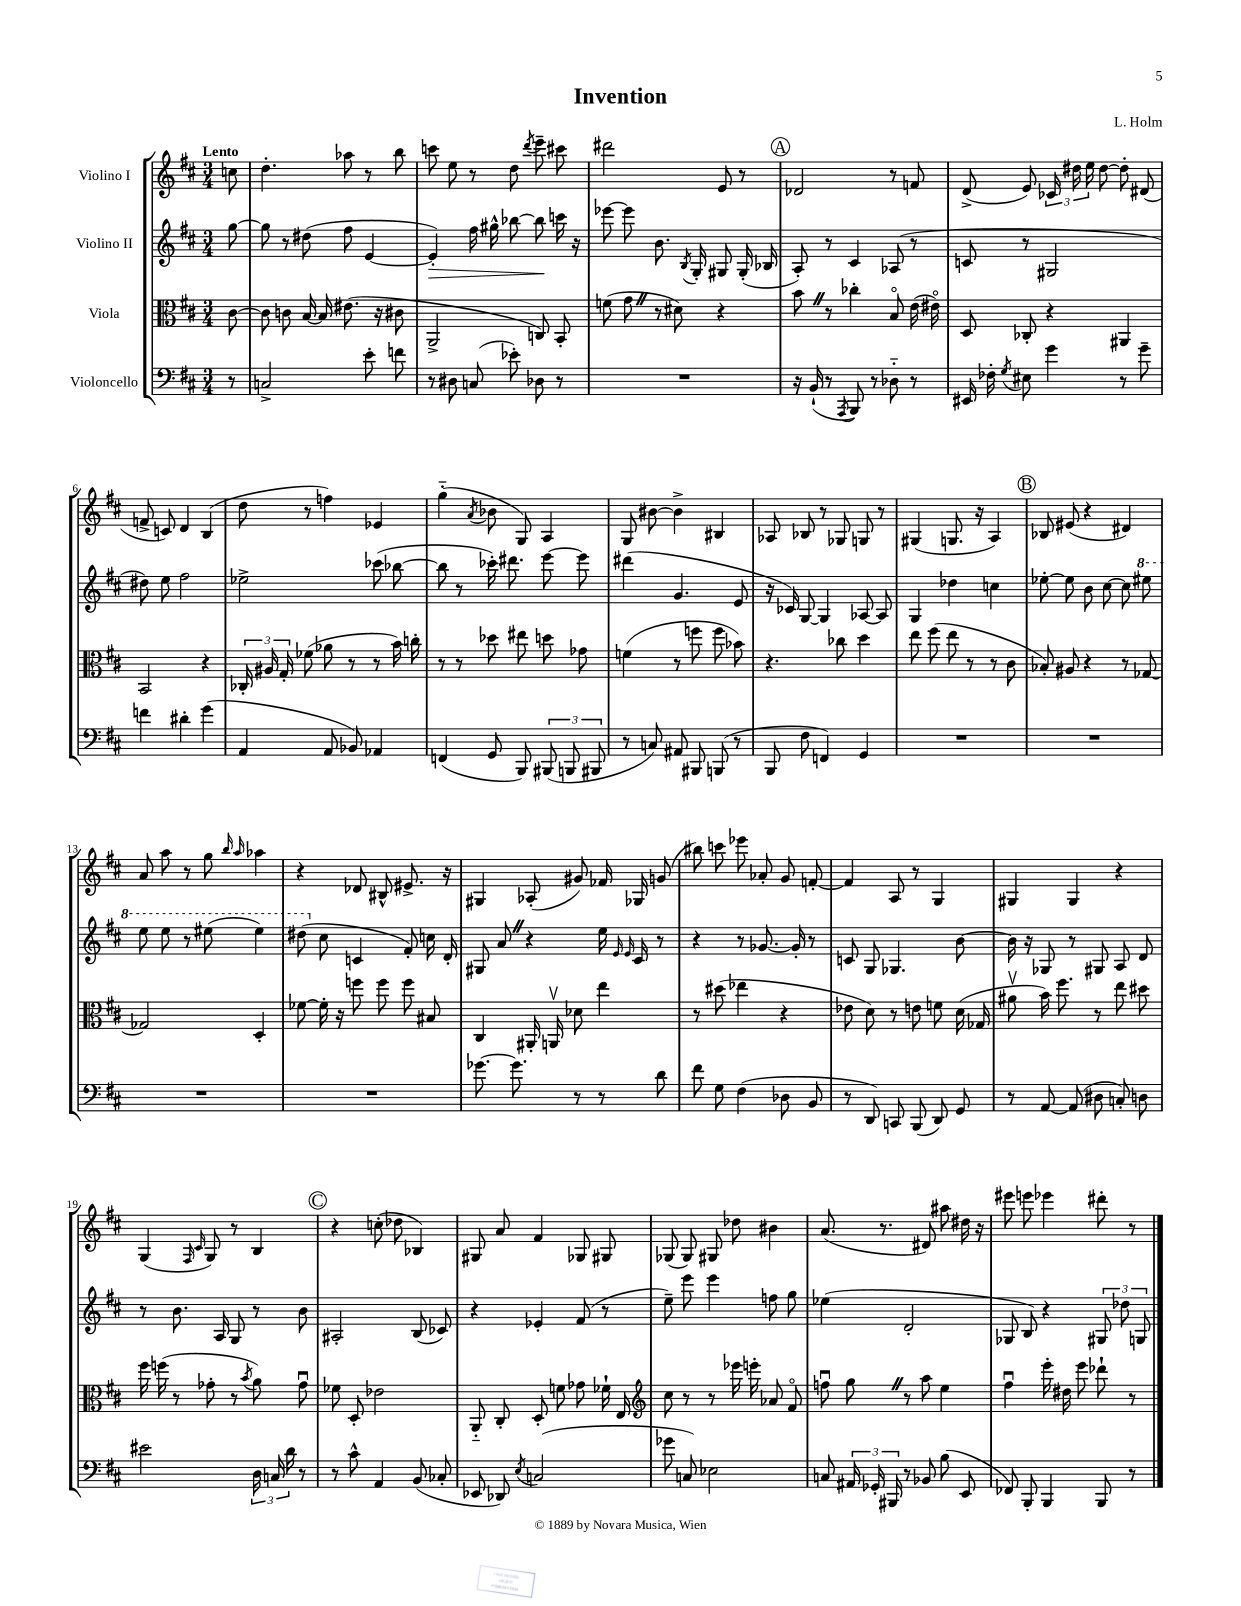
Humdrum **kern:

**kern	**kern	**kern	**dynam	**kern
*part4	*part3	*part2	*part2	*part1
*staff4	*staff3	*staff2	*staff2	*staff1
*I"Violoncello	*I"Viola	*I"Violino II	*	*I"Violino I
*clefF4	*clefC3	*clefG2	*	*clefG2
*k[f#c#]	*k[f#c#]	*k[f#c#]	*	*k[f#c#]
*M3/4	*M3/4	*M3/4	*	*M3/4
=	=	=	=	=
!	!	!	!	!LO:TX:a:B:t=Lento
8r	[8c#\	[8gg\	.	8ccn\
=1	=1	=1	=1	=1
2Cn^/	8c#\]	8gg\]	.	4.dd'\
.	8cn\	8r	.	.
.	[16B/	(8dd#X\	.	.
.	16B/]	.	.	.
.	(8.e#X\	8ff#\	.	8aa-X\
8e'\	.	[4e/	.	8r
.	16r	.	.	.
8fn\	8c#X\	.	.	8bb\
=2	=2	=2	=2	=2
!	!	!	!LO:HP:b	!
8r	2AA^/	4e'/])	>	8cccn\
8D#X\	.	.	.	8ee\
(8Cn/	.	16ff#\	.	8r
.	.	16gg#X^^\	.	.
8e-X'\)	.	[8bb-X\	.	8dd\
.	.	.	.	8qddd/
8D-X\	8Cn/)	8bb-\]	.	8eee~\
8r	8BB'/	16cccn\	]	8ccc#X\
.	.	16r	.	.
=3	=3	=3	=3	=3
2.r	(8fn\	[8eee-X\	.	2ddd#X\
.	8gZ\	8eee-\]	.	.
.	8r	8.b\	.	.
.	8d#X\)	.	.	.
.	.	8qB/	.	.
.	.	16G'/	.	.
.	4r	8G#X/	.	8e/
.	.	(16G#'/	.	8r
.	.	16B-X/	.	.
!!LO:REH:place=s1:t=A
=4	=4	=4	=4	=4
16r	8bZ\	8A'/)	.	2d-X/
(16BB`/	.	.	.	.
8r	8r	8r	.	.
8qAAA/	.	.	.	.
8BBB/)	4cc-X'\	4c#/	.	.
8r	.	.	.	.
8D-X\	8B/	(8A-X/	.	8r
8r	(16e\	8r	.	8fn/
.	16e#X\)	.	.	.
=5	=5	=5	=5	=5
16EE#X/	8D/	8cn/	.	(8d^/
16F-X'\	.	.	.	.
8qG/	.	.	.	.
8E#X\	8C-X'/	8r	.	8e/)
4g\	4r	2G#X/	.	24c-X/
.	.	.	.	24dd#X\
.	.	.	.	24ee\
.	.	.	.	[8dd#\
8r	4AA#X/	.	.	8dd#'\]
8g~\	.	.	.	(8d#X/
!!LO:LB:g=z
=6	=6	=6	=6	=6
4fn\	2BB/	8dd#X\)	.	8fn^/
.	.	8ee\	.	8cn/)
4d#X'\	.	2ff#\	.	4d/
(4g\	4r	.	.	(4B/
=7	=7	=7	=7	=7
4AA/	24C-X'/	2ee-X^\	.	8dd\
.	24A#X/	.	.	.
.	24G'/	.	.	.
.	(8f-X\	.	.	8r
8AA/	8a-X\	.	.	4ffn\)
8BB-X/)	8r	.	.	.
4AA-X/	8r	(8ccc-X\	.	4e-X/
.	16b\)	[8bb-X\	.	.
.	16ccn'\	.	.	.
=8	=8	=8	=8	=8
(4FFn/	8r	8bb-\]	.	(4gg\
.	8r	8r	.	.
.	.	.	.	8qa/
8GG/	8dd-X\	16ccc-X'\)	.	8b-X\
.	.	8.ddd#X\	.	.
8BBB/)	8ee#X\	.	.	8G/)
(12BBB#X/	8ddn\	[8eee\	.	4A/
12BBBn/	.	.	.	.
.	8g-X\	8eee\]	.	.
12BBB#X/	.	.	.	.
=9	=9	=9	=9	=9
8r	(4fn\	(4ddd#X\	.	8G/
8Cn/)	.	.	.	[8b#X\
8AA#X/	8r	4.g/	.	4b#^\]
8BBB#X/	8ffn\	.	.	.
(8BBBn/	8ff\	.	.	4B#X/
8r	8b-X\)	8e/	.	.
=10	=10	=10	=10	=10
8BBB/	4.r	16r	.	8A-X/
.	.	16c-X/)	.	.
8F#\	.	[8G/	.	8B-X/
4FFn/)	.	4G/]	.	8r
.	8cc-X\	.	.	8G-X/
4GG/	4dd\	[8A-X/	.	8Gn/
.	.	8A-/]	.	8r
=11	=11	=11	=11	=11
2.r	8ee\	4G/	.	(4G#X/
.	(8ff#\	.	.	.
.	8ee\	4dd-X\	.	8.Gn/
.	8r	.	.	.
.	.	.	.	16r
.	8r	4ccn\	.	4A/)
.	8c#\	.	.	.
!!LO:REH:place=s1:t=B
=12	=12	=12	=12	=12
2.r	8B-X'/)	[8ee-X'\	.	8B-X/
.	8A#X/	8ee-\]	.	(8e#X/
.	4r	8b\	.	4r
.	.	[8cc#\	.	.
.	8r	8cc#\]	.	4d#X/)
*	*	*8va	*	*
.	[8G-X/	8eee#X\	.	.
!!LO:LB:g=z
=13	=13	=13	=13	=13
2.r	2G-X/]	8eee\	.	8a/
.	.	8eee\	.	8aa\
.	.	8r	.	8r
.	.	(8eee#X\	.	8gg\
.	.	.	.	16qqbb/
.	.	.	.	16qqaa/
.	4D'/	4eee#\)	.	4aa-X\
=14	=14	=14	=14	=14
2.r	[8f-X\	(8ddd#X\	.	4r
*	*	*X8va	*	*
.	16f-'\]	8cc#\	.	.
.	16r	.	.	.
.	8ffn\	4cn/	.	8d-X/
.	8ff\	.	.	8B#X^^/
.	8ff\	8f#'/)	.	8.e#X^/
.	8B#X/	16ccn\	.	.
.	.	16d'/	.	16r
=15	=15	=15	=15	=15
[8.g-X\	4C#/	8G#X/	.	4G#X/
.	.	8aZ/	.	.
8.g-\]	.	.	.	.
.	16AA#X'/	4r	.	(8A-X'/
.	16AAnv/	.	.	.
8r	8d-X\	.	.	8g#X/)
8r	4ee\	16ee\	.	16f-X/
.	.	16qqe/	.	.
.	.	16qqe/	.	.
.	.	16c#/	.	16G-X/
8d\	.	8r	.	(8gn/
=16	=16	=16	=16	=16
8f#\	8r	4r	.	8bb#X\)
8G\	(8dd#X\	.	.	8cccn\
(4F#\	4ee-X\	8r	.	8eee-X\
.	.	[8.g-X/	.	8a-X'/
8D-X\	4r	.	.	8g/
.	.	16g-'/]	.	.
8BB/	.	8r	.	[8fn'/
=17	=17	=17	=17	=17
8r	8e-X\	8cn/	.	4f/]
8DD/)	8d\)	8G/	.	.
8CCn/	8r	4.G-X/	.	8A/
(8BBB/	8en\	.	.	8r
8DD/)	8fn\	.	.	4G/
8GG/	(16d\	[8b\	.	.
.	16G-X/	.	.	.
=18	=18	=18	=18	=18
8r	8a#Xv\	16b\]	.	4G#X/
.	.	16r	.	.
[8AA/	16b\)	8G-X/	.	.
.	8.ff#\	.	.	.
(8AA/]	.	8r	.	4G#/
8D#X\	8r	8G#X/	.	.
8Cn'/)	8ee\	8A/	.	4r
8Dn\	8dd#X\	8d/	.	.
!!LO:LB:g=z
=19	=19	=19	=19	=19
2e#X\	16ff#\	8r	.	(4G/
.	(16ffn\	.	.	.
.	8r	8.b\	.	.
.	.	.	.	16qqF#/
.	.	.	.	16qqc#/
.	8g-X'\	.	.	8G/)
.	.	16A/	.	.
.	8r	8G/	.	8r
.	8qb/	.	.	.
24D\	8a\)	8r	.	4B/
24Cn/	.	.	.	.
24d\	.	.	.	.
8r	8g-u\	8b\	.	.
!!LO:REH:place=s1:t=C
=20	=20	=20	=20	=20
8r	8f-X\	2A#X'/	.	4r
8c#^^\	8D'/	.	.	.
4AA/	2e-X\	.	.	(8ccn'\
.	.	.	.	8dd-X\
(8BB/	.	(8B/	.	4B-X/)
8C-X'/	.	8c-X/)	.	.
=21	=21	=21	=21	=21
8EE-X/	8AA/	4r	.	8G#X/
8DD-X/)	8C#'/	.	.	8a/
8qE/	.	.	.	.
(2Cn/	8D'/	4e-X'/	.	4f#/
.	8fn\	.	.	.
.	8g-X\	(8f#/	.	8G-X/
.	16f-X`\	8r	.	8G#X/
.	16E/	.	.	.
=22	=22	=22	=22	=22
*	*clefG2	*	*	*
8g-X\	8cc#\	8ee~\)	.	(8G-X/
8Cn/)	8r	8eee\	.	8G-/)
2E-X\	8r	4eee\	.	8G#X/
.	16eee-X\	.	.	8dd-X\
.	16eeen'\	.	.	.
.	8a-X/	8ffn\	.	4b#X\
.	8f#/	8gg\	.	.
=23	=23	=23	=23	=23
8Cn/	8ffnu\	(4ee-X\	.	(8.a/
24AA#X/	8ggZ\	.	.	.
24GG-X'/	.	.	.	.
.	.	.	.	8.r
24BBB#X/	.	.	.	.
8r	8r	2d'/	.	.
8BB-X/	8aa\	.	.	8d#X/)
(8B\	4ee\	.	.	8aa#X\
8EE/	.	.	.	16dd#X\
.	.	.	.	16r
=24	=24	=24	=24	=24
8FF-X/)	4ff#u\	8G-X/	.	8eee#X\
8BBB'/	.	8B/)	.	8eeen\
4BBB/	16eee'\	4r	.	4eee-X\
.	16dd#X\	.	.	.
.	8eee\	.	.	.
8BBB/	8ddd-X`\	12G#X/	.	8ddd#X'\
.	.	12dd-X\	.	.
8r	8r	.	.	8r
.	.	12Gn/	.	.
==	==	==	==	==
*-	*-	*-	*-	*-
